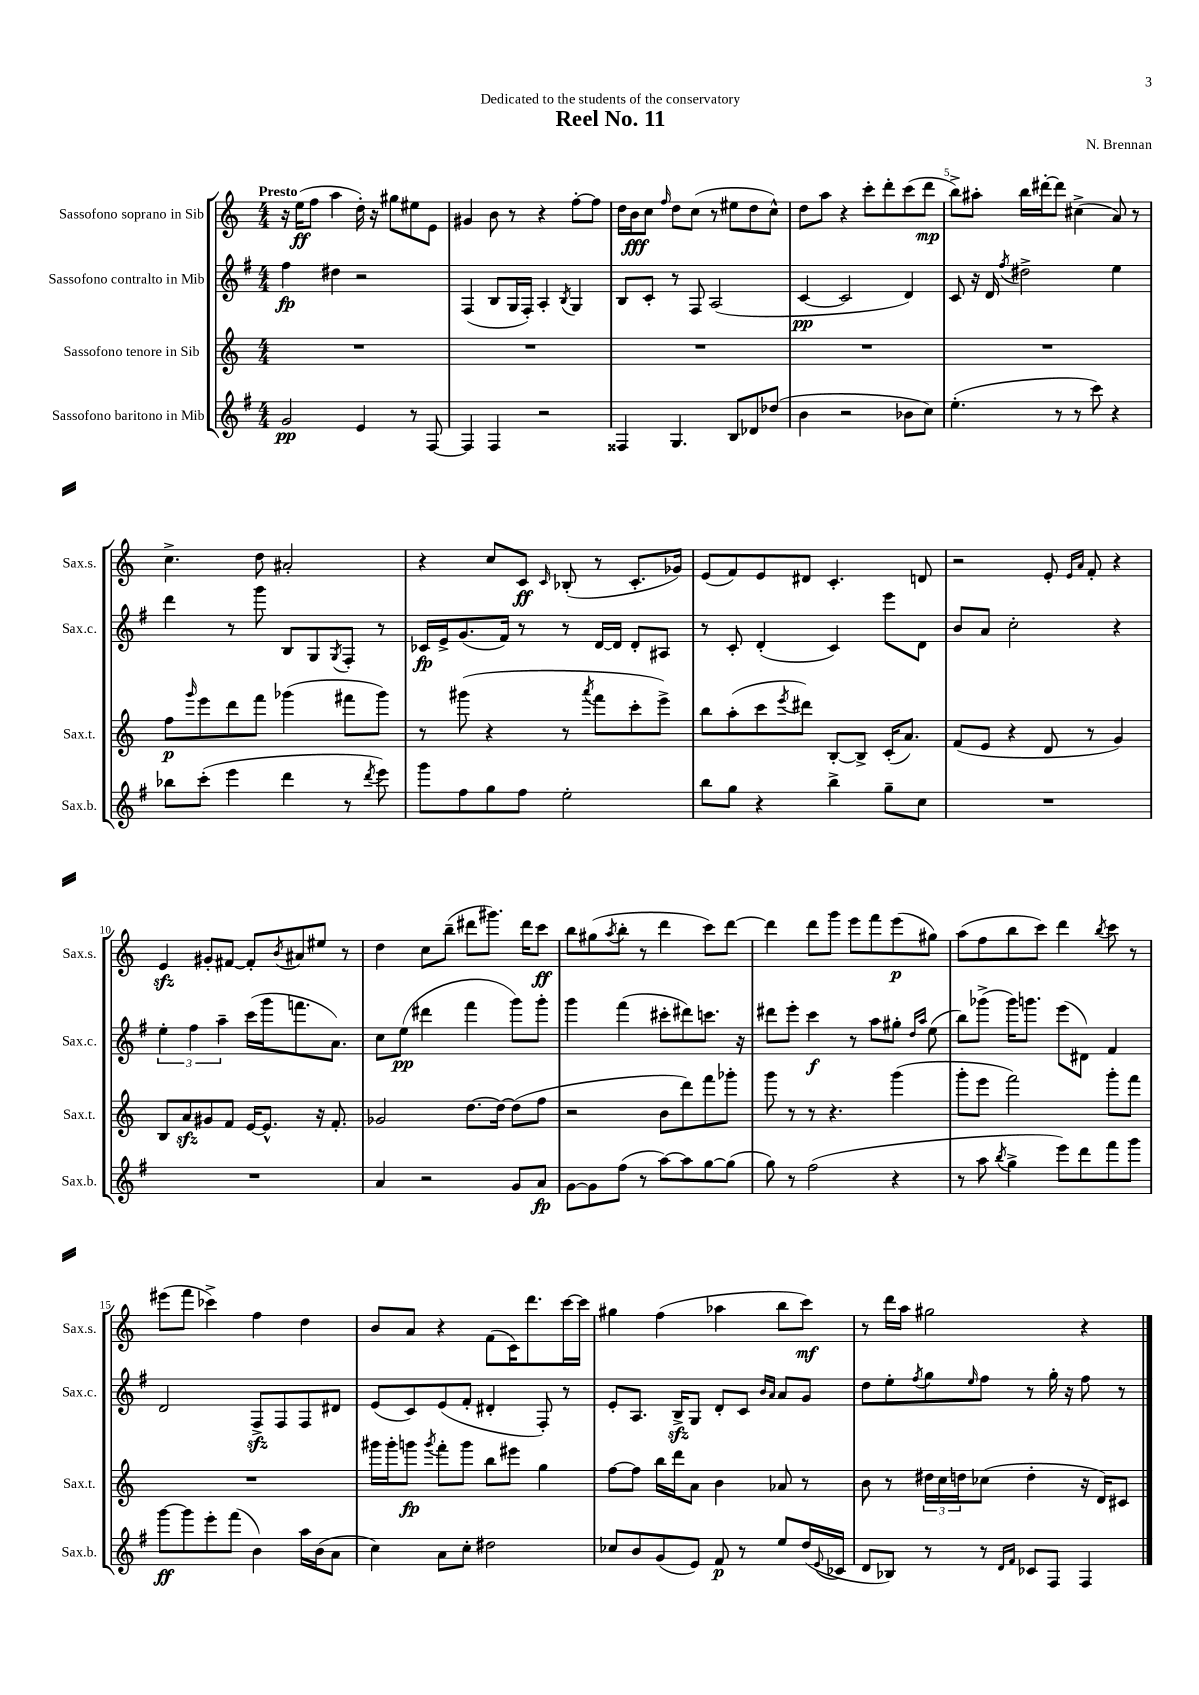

**kern	**kern	**kern	**kern
*staff4	*staff3	*staff2	*staff1
*clefG2	*clefG2	*clefG2	*clefG2
*k[f#]	*k[]	*k[f#]	*k[]
*M4/4	*M4/4	*M4/4	*M4/4
2g/	1r	4ff#\	16r
.	.	.	(16ee\LK
.	.	.	8ff\J
.	.	4dd#\	4aa\
4e/	.	2r	16dd'\)
.	.	.	16r
.	.	.	8gg#\L
8r	.	.	8ee#\
[8F#/	.	.	8e\J
=	=	=	=
4F#/]	1r	(4F#/	4g#/
4F#/	.	8B/L	8b\
.	.	16G/L	8r
.	.	16F#'/JJ)	.
2r	.	4A'/	4r
.	.	8qB/	.
.	.	4G/	[8ff'\L
.	.	.	8ff\]J
=	=	=	=
4F##/	1r	8B/L	16dd\LL
.	.	.	16b\J
.	.	8c'/J	8cc\J
.	.	.	16qqff/
4.G/	.	8r	8dd\L
.	.	8F#/	(8cc\J
.	.	(2A/	8r
8B/L	.	.	8ee#\L
8d-/	.	.	8dd\
(8dd-/J	.	.	8cc^^\J)
=	=	=	=
4b\	1r	[4c/	8dd\L
.	.	.	8aa\J
2r	.	2c/]	4r
.	.	.	8ccc'\L
.	.	.	8ddd'\
8b-\L	.	4d/)	(8ccc\
8cc\J)	.	.	8ddd\J
=	=	=	=
(4.ee'\	1r	8c/	8bb^\L)
.	.	16r	8aa#'\J
.	.	16d/	.
.	.	8qff#/	.
.	.	2dd#^\	16bb\LL
.	.	.	[16ddd#'\J
8r	.	.	8ddd#\]J
8r	.	.	(4cc#^\
8ccc\)	.	.	.
4r	.	4ee\	8a/)
.	.	.	8r
=	=	=	=
8bb-\L	8ff\L	4ddd\	4.cc^\
.	16qqggg/	.	.
(8ccc'\J	8eee\	.	.
4eee\	8ddd\	8r	.
.	8fff\J	8ggg\	8dd\
4ddd\	(4ggg-\	8B/L	2a#'/
.	.	8G/	.
.	.	8qG/	.
8r	8fff#\L	8F#'/J	.
8qddd/	.	.	.
8eee\)	8ggg-\J)	8r	.
=	=	=	=
8ggg\L	8r	16c-/LL	4r
.	.	16e^/J	.
8ff#\	(8ggg#\	(8.g/	.
8gg\	4r	.	8cc/L
.	.	16f#/Jk)	.
8ff#\J	.	8r	8c/J
.	.	.	16qqc/
2ee'\	8r	8r	(8B-'/
.	8qaaa/	.	.
.	8fff\L	[16d/LL	8r
.	.	16d/]JJ	.
.	8ccc'\	8d'/L	8.c'/L
.	8eee^\J)	8A#/J	.
.	.	.	16g-/Jk)
=	=	=	=
8bb\L	8bb\L	8r	(8e/L
8gg\J	(8aa'\	8c'/	8f/)
4r	8ccc\	(4d'/	8e/
.	8qeee/	.	.
.	8ddd#\J)	.	8d#/J
4bb^\	[8B'/L	4c/)	4.c'/
.	8B^/]J	.	.
8gg~\L	(16c'/LK	8eee\L	.
.	8.a/J)	.	.
8cc\J	.	8d\J	8d/
=	=	=	=
1r	(8f/L	8b/L	2r
.	8e/J	8a/J	.
.	4r	2cc'\	.
.	8d/	.	8e'/
.	.	.	16qqe/LL
.	.	.	16qqa/JJ
.	8r	.	8f'/
.	4g/)	4r	4r
=	=	=	=
1r	8B/L	6ee'\	4e/
.	8a/	.	.
.	.	6ff#\	.
.	8g#/	.	8g#'/L
.	.	6aa~\	.
.	8f/J	.	[8f#/J
.	[16e/LK	(16ccc\LL	8f#'/]L
.	8.e^^/]J	16ggg\J	.
.	.	.	8qb/
.	.	8.fff\	8a#/
.	16r	.	8ee#/J
.	8.f'/	8.a\J)	.
.	.	.	8r
=	=	=	=
4a/	2g-/	8cc\L	4dd\
.	.	(8ee\J	.
2r	.	4ddd#\	8cc\L
.	.	.	(8bb~\J
.	[8.dd\L	4fff#\	8ddd#\L
.	.	.	8.ggg#\J)
.	16dd\_Jk	.	.
8g/L	(8dd\]L	8ggg\L)	.
.	.	.	16ddd#\LK
8a/J	8ff\J	8ggg'\J	8ccc\J
=	=	=	=
[8g\L	2r	4ggg\	8bb\L
8g\]	.	.	(8gg#\
.	.	.	8qaa/
(8ff#\J	.	(4fff#\	8bb'\J
8r	.	.	8r
[8aa\L)	8b\L	8ccc#'\L	4ddd\
8aa\]	8ddd\)	8ddd#\)	.
[8gg\	8fff\	8.ccc\J	8ccc\L)
(8gg\]J	8ggg-'\J	.	[8ddd\J
.	.	16r	.
=	=	=	=
8gg\)	8ggg\	8ddd#\L	4ddd\]
8r	8r	8eee'\J	.
(2ff#\	8r	4ccc\	8ddd\L
.	4.r	.	8ggg\J
.	.	8r	8eee\L
.	.	8aa\L	8fff\
4r	(4ggg\	8gg#'\J	(8eee\
.	.	16qqdd/LL	.
.	.	16qqaa/JJ	.
.	.	(8ee\	8gg#\J)
=	=	=	=
8r	8ggg'\L	8bb\L)	(8aa\L
8aa\	8eee\J	(8ggg-^\J	8ff\
8qbb/	.	.	.
4gg^\	2fff\)	16ggg-\LK)	8bb\
.	.	8.ggg\J	.
.	.	.	8ccc\J)
8eee\L)	.	(8eee\L	4ddd\
8ddd\	.	8d#\J)	.
.	.	.	8qbb/
8fff#\	8ggg'\L	4f#/	8ccc\
8ggg\J	8fff\J	.	8r
=	=	=	=
[8ggg\L	1r	2d/	(8eee#\L
8ggg\]	.	.	8fff\J
8eee'\	.	.	4ccc-^\)
(8fff#\J	.	.	.
4b\)	.	8F#^/L	4ff\
.	.	8F#/	.
16aa\LL	.	8F#/	4dd\
(16b\J	.	.	.
8a\J	.	8d#/J	.
=	=	=	=
4cc\)	16ggg#\LL	(8e/L	8b/L
.	16ggg#'\J	.	.
.	8ggg\J	8c/)	8a/J
.	8qggg/	.	.
8a\L	8fff'\L	(8e/	4r
8cc'\J	8ggg\J	8f#'/J	.
2dd#\	8bb\L	4d#'/	(8f\L
.	8eee#\J	.	16c\K)
.	.	.	8.ddd\
.	4gg\	8F#'/)	.
.	.	8r	[16ccc\L
.	.	.	16ccc\]JJ
=	=	=	=
8cc-/L	[8ff\L	8e'/L	4gg#\
8b/	8ff\]J	8.A/J	.
(8g/	16bb\LL	.	(4ff\
.	16ddd\J	16B^/LK	.
8e/J)	8a\J	8G/J	.
8f#/	4b\	8d'/L	4aa-\
8r	.	8c/J	.
.	.	16qqb/LL	.
.	.	16qqa/JJ	.
8ee/L	8a-/	8a/L	8bb\L
(16dd/L	8r	8g/J	8ccc\J)
8qqe/	.	.	.
16c-/JJ	.	.	.
=	=	=	=
8d/L	8b\	8dd\L	8r
8B-/J)	8r	8ee'\	16ddd\LL
.	.	.	16aa\JJ
.	.	8qff#/	.
8r	24dd#\LL	8gg\	2gg#\
.	24cc\	.	.
.	24dd\J	.	.
.	.	16qqee/	.
8r	(8cc-\J	8ff#\J	.
16qqd/LL	.	.	.
16qqf#/JJ	.	.	.
8c-/L	4dd'\	8r	.
8F#/J	.	16gg'\	.
.	.	16r	.
4F#/	16r	8ff#\	4r
.	16d/LK)	.	.
.	8c#/J	8r	.
==	==	==	==
*-	*-	*-	*-
